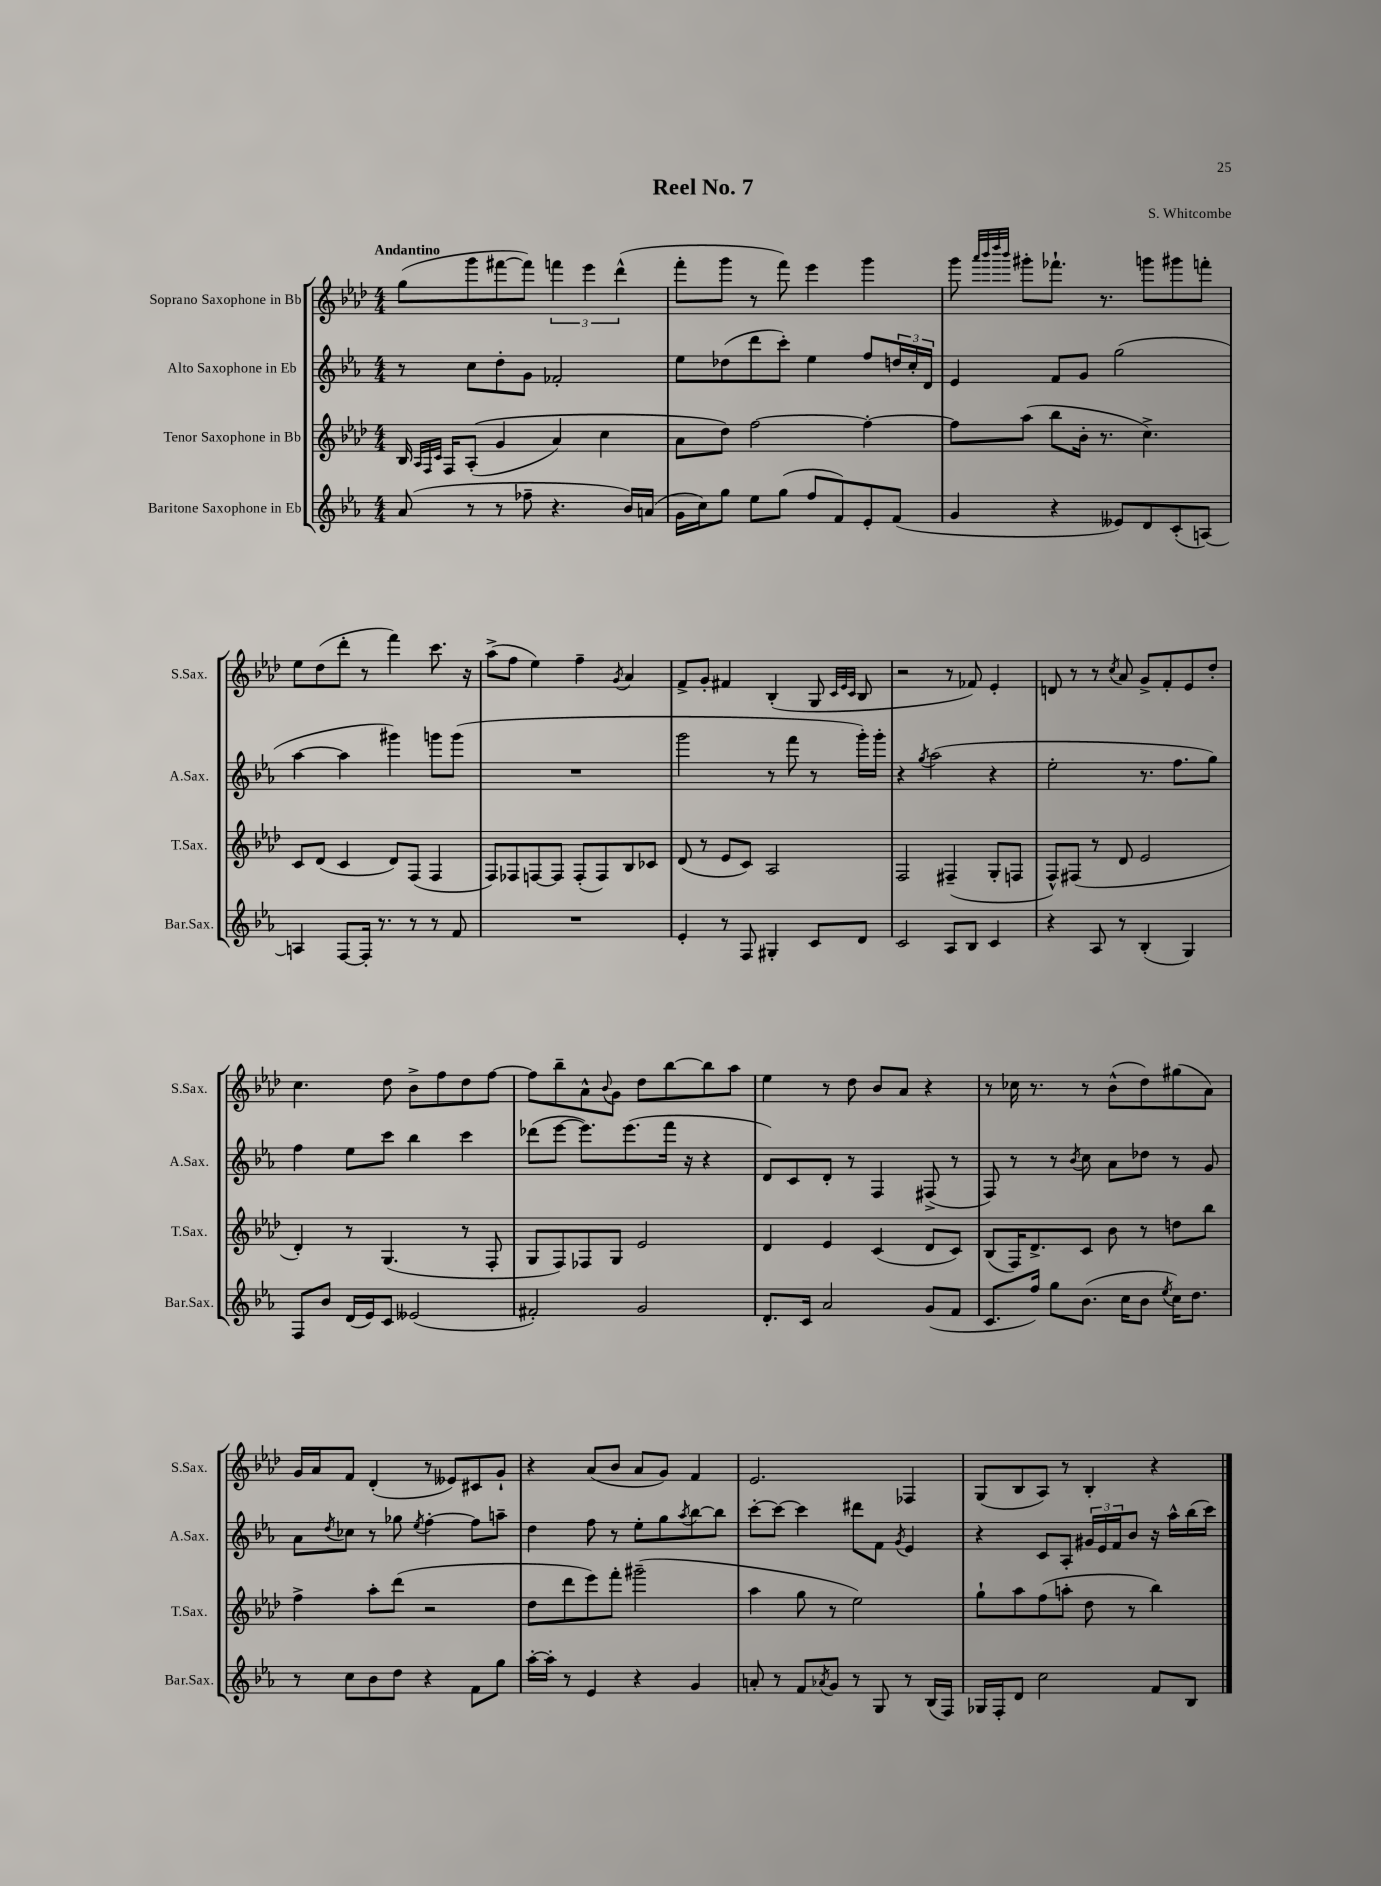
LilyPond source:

\header { title = "Reel No. 7" composer = "S. Whitcombe" }
<<
\new StaffGroup <<
\new Staff = "s0" \with { instrumentName = "Soprano Saxophone in Bb" shortInstrumentName = "S.Sax." } {
    \clef treble \key aes \major \numericTimeSignature \time 4/4 \tempo "Andantino"
    g''8( g'''8 fis'''8~ fis'''8) \tuplet 3/2 { f'''4 ees'''4 des'''4-^( } |
    f'''8-. g'''8 r8 f'''8) ees'''4 g'''4 |
    g'''8 \grace { aes'''32 bes'''32 des''''32 bes'''32 } gis'''8-. fes'''8.-! r8. g'''8 gis'''8 f'''8-. |
    ees''8 des''8( des'''8-. r8 f'''4) c'''8. r16 |
    aes''8->( f''8 ees''4) f''4-- \acciaccatura { g'8 } aes'4 |
    f'8-> g'8-. fis'4 bes4-.( g8 \grace { c'32 ees'32 c'32 } bes8 |
    r2 r8 fes'8) ees'4-. |
    d'8 r8 r8 \acciaccatura { c''8 } aes'8 g'8-> f'8-. ees'8 des''8-. |
    c''4. des''8 bes'8-> f''8 des''8 f''8~ |
    f''8 bes''8-- aes'8-^ \appoggiatura { bes'8 } g'8 des''8 bes''8~ bes''8 aes''8 |
    ees''4 r8 des''8 bes'8 aes'8 r4 |
    r8 ces''16 r8. r8 bes'8-^( des''8) gis''8( aes'8) |
    g'16 aes'16 f'8 des'4-.( r8 eeses'8) cis'8 g'8-! |
    r4 aes'8( bes'8 aes'8 g'8) f'4 |
    ees'2. fes4 |
    g8( bes8 aes8) r8 bes4-. r4 \bar "|." |
}
\new Staff = "s1" \with { instrumentName = "Alto Saxophone in Eb" shortInstrumentName = "A.Sax." } {
    \clef treble \key ees \major \numericTimeSignature \time 4/4
    r8 c''8 d''8-. g'8 fes'2-. |
    ees''8 des''8( d'''8 c'''8-.) ees''4 f''8 \tuplet 3/2 { d''16 c''16-. d'16 } |
    ees'4 f'8 g'8 g''2( |
    aes''4~ aes''4 gis'''4) g'''8 g'''8( |
    R1 |
    g'''2 r8 f'''8 r8 g'''16-.) g'''16-. |
    r4 \acciaccatura { g''8 } aes''2( r4 |
    ees''2-. r8. f''8. g''8) |
    f''4 ees''8 c'''8 bes''4 c'''4 |
    des'''8( ees'''8~ ees'''8.) ees'''8.( f'''16 r16 r4 |
    d'8) c'8 d'8-. r8 f4 fis8->( r8 |
    f8) r8 r8 \acciaccatura { bes'8 } c''8 aes'8 des''8 r8 g'8 |
    aes'8 \acciaccatura { d''8 } ces''8 r8 ges''8 \acciaccatura { ees''8 } f''4~-. f''8 a''8-- |
    d''4 f''8 r8 ees''8-. g''8 \acciaccatura { aes''8 } bes''8~ bes''8 |
    c'''8~-. c'''8~ c'''4 dis'''8 f'8 \acciaccatura { g'8 } ees'4 |
    r4 c'8 aes8-. \tuplet 3/2 { gis'16 ees'16 f'16 } bes'8 r16 aes''16-^ bes''16( c'''16) \bar "|." |
}
\new Staff = "s2" \with { instrumentName = "Tenor Saxophone in Bb" shortInstrumentName = "T.Sax." } {
    \clef treble \key aes \major \numericTimeSignature \time 4/4
    bes16 \grace { aes32 f32 c'32 } f16 aes8-.(\( g'4 aes'4) c''4 |
    aes'8 des''8\) f''2~ f''4~-. |
    f''8 aes''8( bes''8 bes'16-. r8. c''4.->) |
    c'8 des'8( c'4 des'8) f8( f4 |
    f8) fes8 f8~ f8 f8-.( f8) bes8 ces'8 |
    des'8( r8 ees'8 c'8) aes2 |
    f2 fis4--( g8-. f8 |
    f8-^) fis8( r8 des'8 ees'2 |
    des'4-.) r8 g4.( r8 f8-. |
    g8 f8) fes8 g8 ees'2 |
    des'4 ees'4 c'4( des'8 c'8) |
    bes8( f16) des'8.-> c'8 bes'8 r8 d''8 bes''8 |
    f''4-> aes''8-. des'''8( r2 |
    des''8 des'''8 ees'''8) f'''8-. gis'''2--( |
    aes''4 g''8 r8 ees''2) |
    g''8-! aes''8 f''8( a''8-. des''8 r8 bes''4) \bar "|." |
}
\new Staff = "s3" \with { instrumentName = "Baritone Saxophone in Eb" shortInstrumentName = "Bar.Sax." } {
    \clef treble \key ees \major \numericTimeSignature \time 4/4
    aes'8( r8 r8 fes''8-- r4. bes'16) a'16( |
    g'16 c''16) g''8 ees''8 g''8( f''8 f'8) ees'8-. f'8( |
    g'4 r4 eeses'8) d'8 c'8-.( a8~) |
    a4 f8~ f16-. r8. r8 r8 f'8 |
    R1 |
    ees'4-. r8 f8 gis4-. c'8 d'8 |
    c'2 aes8 bes8 c'4 |
    r4 aes8 r8 bes4-.( g4) |
    f8 bes'8 d'16( ees'16) c'8 eeses'2( |
    fis'2-.) g'2 |
    d'8.-. c'16 aes'2 g'8( f'8 |
    c'8. f''16) g''8 bes'8.( c''16 bes'8 \acciaccatura { ees''8 } c''16) d''8. |
    r8 c''8 bes'8 d''8 r4 f'8 g''8 |
    aes''16~-. aes''16-. r8 ees'4 r4 g'4 |
    a'8-. r8 f'8 \acciaccatura { aes'8 } g'8 r8 g8 r8 bes16( f16) |
    ges16 f16-. d'8 c''2 f'8 bes8 \bar "|." |
}
>>
>>
\layout { \context { \Score \remove "Bar_number_engraver" } }
